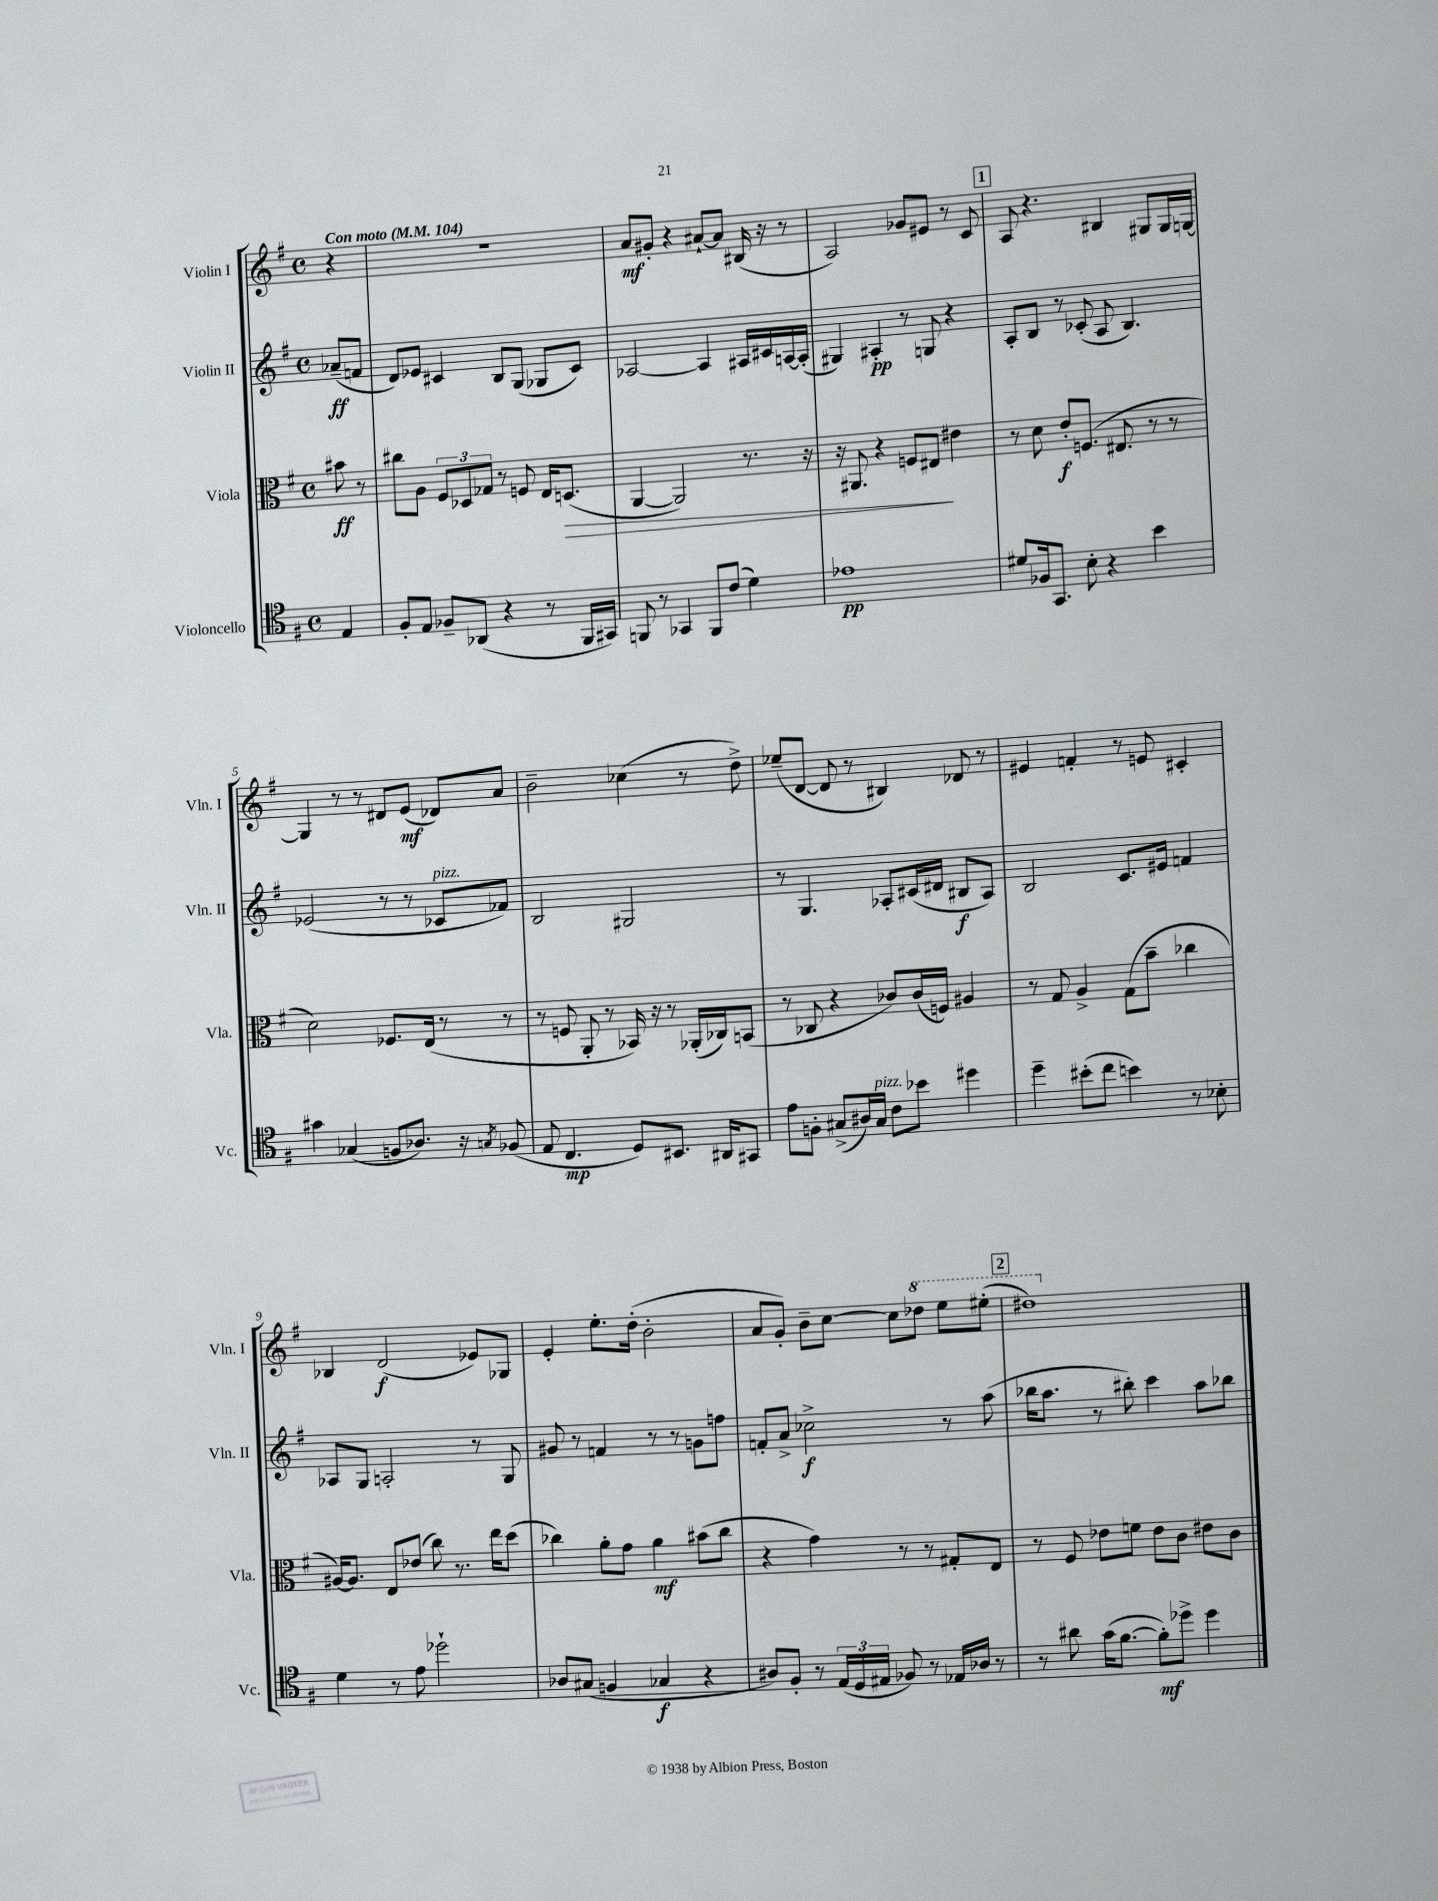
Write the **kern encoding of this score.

**kern	**dynam	**kern	**dynam	**kern	**dynam	**kern	**dynam
*part4	*part4	*part3	*part3	*part2	*part2	*part1	*part1
*staff4	*staff4	*staff3	*staff3	*staff2	*staff2	*staff1	*staff1
*I"Violoncello	*	*I"Viola	*	*I"Violin II	*	*I"Violin I	*
*I'Vc.	*	*I'Vla.	*	*I'Vln. II	*	*I'Vln. I	*
*clefC4	*	*clefC3	*	*clefG2	*	*clefG2	*
*k[f#]	*	*k[f#]	*	*k[f#]	*	*k[f#]	*
*M4/4	*	*M4/4	*	*M4/4	*	*M4/4	*
*met(c)	*	*met(c)	*	*met(c)	*	*met(c)	*
*MM104	*	*MM104	*	*MM104	*	*MM104	*
=	=	=	=	=	=	=	=
!	!	!	!	!	!	!LO:TX:a:B:t=Con moto	!
4E/	.	8b#X\	ff	(8a-X~/L	ff	4r	.
.	.	8r	.	8fn/J	.	.	.
=1	=1	=1	=1	=1	=1	=1	=1
8F#'/L	.	8cc#X\L	.	8d/L)	.	1r	.
8E/J	.	8A\J	.	8e-X/J	.	.	.
8F-X~/L	.	12F#/L	.	4c#X/	.	.	.
.	.	12D-X/	.	.	.	.	.
(8AA-X/J	.	.	.	.	.	.	.
.	.	12G-X/J	.	.	.	.	.
4r	.	8r	.	8B/L	.	.	.
.	.	8Fn/	.	(8G/J	.	.	.
8r	.	16E/KL	.	8G-X/L	.	.	.
!	!	!	!LO:HP:b	!	!	!	!
.	.	(8.Dn/J	>	.	.	.	.
16FF#/LL	.	.	.	8c#/J)	.	.	.
16GG#X/JJ)	.	.	.	.	.	.	.
=2	=2	=2	=2	=2	=2	=2	=2
8FFn/	.	[4AA/	.	[2A-X/	.	8a/L	mf
8r	.	.	.	.	.	8g#X'/J	.
4GG-X/	.	2AA/])	.	.	.	4r	.
8FF/L	.	.	.	4A-/]	.	[8a#X`/L	.
(8c/J	.	.	.	.	.	8a#/J]	.
4d\)	.	8.r	.	16A#X/LL	.	(16B#X/	.
.	.	.	.	16c#X/	.	16r	.
.	.	.	.	[16An/	.	8r	.
.	.	16r	.	(16A'/JJ]	.	.	.
=3	=3	=3	=3	=3	=3	=3	=3
1e-X	pp	16r	.	4G#X/)	.	2A/)	.
.	.	8.AA#X/	.	.	.	.	.
.	.	4r	.	4A#X'/	pp	.	.
.	.	8Fn/L	.	8r	.	8g-X/L	.
.	.	8E#X/J	.	8Gn/	.	8e#X/J	.
.	.	4e#X\	]	4r	.	8r	.
.	.	.	.	.	.	8c/	.
!!LO:REH:place=s1:t=1
=4	=4	=4	=4	=4	=4	=4	=4
8d#X/L	.	8r	.	8A'/L	.	8A/	.
16F-X/k	.	8d\	.	8B/J	.	4.r	.
8.GG/J	.	.	.	.	.	.	.
.	.	8e'/L	f	8r	.	.	.
8B'\	.	(8.Fn/J	.	(8c-X'/	.	.	.
4r	.	.	.	8A/	.	4B#X/	.
.	.	8.E#X/	.	.	.	.	.
.	.	.	.	4.B/)	.	.	.
4b\	.	8r	.	.	.	8G#X/L	.
.	.	8r	.	.	.	16G#/L	.
.	.	.	.	.	.	[16Gn/JJ	.
!!LO:LB:g=z
=5	=5	=5	=5	=5	=5	=5	=5
4g#X\	.	2d\)	.	(2e-X/	.	4G/]	.
(4G-X/	.	.	.	.	.	8r	.
.	.	.	.	.	.	8r	.
8Fn/L	.	8.F-X/L	.	8r	.	8d#X/L	.
8.A-X/J)	.	.	.	8r	.	(8e/J	mf
.	.	(16E/Jk	.	.	.	.	.
!	!	!	!	!LO:TX:a:i:t=pizz.	!	!	!
.	.	8r	.	8c-X/L	.	8d-X/L)	.
16r	.	.	.	.	.	.	.
8qGn/	.	.	.	.	.	.	.
(8F-X/	.	8r	.	8f-X/J)	.	8a/J	.
=6	=6	=6	=6	=6	=6	=6	=6
8E/	.	8r	.	2B/	.	2b~\	.
4.C/	mp	8Fn/	.	.	.	.	.
.	.	8AA'/	.	.	.	.	.
.	.	8r	.	.	.	.	.
8D/L)	.	16BB-X/)	.	2G#X/	.	(4cc-X\	.
.	.	16r	.	.	.	.	.
8.BB#X/J	.	8r	.	.	.	.	.
.	.	(16AA-X'/LL	.	.	.	8r	.
16AA#X/KL	.	16C-X/J)	.	.	.	.	.
8GG#X/J	.	(8BBn/J	.	.	.	8dd^\)	.
=7	=7	=7	=7	=7	=7	=7	=7
8e\L	.	8r	.	8r	.	(8ee-X~/L	.
8Fn'\J	.	8C-X/	.	4.G/	.	[8d/J	.
(8G#X^/L	.	4r	.	.	.	8d/]	.
16A#X/L)	.	.	.	.	.	8r	.
!LO:TX:a:i:t=pizz.	!	!	!	!	!	!	!
16G#/JJ	.	.	.	.	.	.	.
8c\L	.	8c-X/L)	.	8A-X'/L	.	4B#X/)	.
8b-X\J	.	(16c-/L	.	(16c#X/L	.	.	.
.	.	16Fn/JJ)	.	16d#X/JJ	.	.	.
4dd#X\	.	4A#X/	.	8B#X/L	f	8d-X/	.
.	.	.	.	8A-/J)	.	8r	.
=8	=8	=8	=8	=8	=8	=8	=8
4dd~\	.	8r	.	2B/	.	4e#X/	.
.	.	8G/	.	.	.	.	.
(8b#X'\L	.	4A^/	.	.	.	4fn'/	.
8cc\J	.	.	.	.	.	.	.
4bn\)	.	(8G\L	.	8.c/L	.	8r	.
.	.	8b~\J	.	.	.	8en/	.
.	.	.	.	16e#X/Jk	.	.	.
8r	.	4cc-X\	.	4fn/	.	4c#X'/	.
8B-X'\	.	.	.	.	.	.	.
!!LO:LB:g=z
=9	=9	=9	=9	=9	=9	=9	=9
4d\	.	[16A#X/KL)	.	8A-X/L	.	4B-X/	.
.	.	8.A#/J]	.	.	.	.	.
.	.	.	.	8G/J	.	.	.
8r	.	8E/L	.	2An'/	.	(2d/	f
8e\	.	(8e-X/J	.	.	.	.	.
2dd-X`\	.	8cc\)	.	.	.	.	.
.	.	8.r	.	.	.	.	.
.	.	.	.	8r	.	8e-X/L)	.
.	.	16ee\KL	.	.	.	.	.
.	.	(8dd\J	.	8G/	.	8G-X/J	.
=10	=10	=10	=10	=10	=10	=10	=10
8A-X/L	.	4cc-X\)	.	8g#X/	.	4e'/	.
(8G#X/J	.	.	.	8r	.	.	.
4Fn/	.	8a'\L	.	4fn/	.	8.ee'\L	.
.	.	8g\J	.	.	.	.	.
.	.	.	.	.	.	(16dd'\Jk	.
4G-X/	f	4a\	mf	8r	.	2b'\	.
.	.	.	.	8r	.	.	.
4r	.	(8b#X\L	.	8gn\L	.	.	.
.	.	8cc-\J	.	8ffn\J	.	.	.
=11	=11	=11	=11	=11	=11	=11	=11
8A#X/L)	.	4r	.	8fn'/L	.	8a/L	.
8F#'/J	.	.	.	8a^/J	.	8g'/J)	.
8r	.	4g\)	.	2cc-X^\	f	8b~\L	.
(24E/LL	.	.	.	.	.	[8cc\J	.
24D/	.	.	.	.	.	.	.
24E#X/JJ	.	.	.	.	.	.	.
8F-X/)	.	8r	.	.	.	8cc\L]	.
*	*	*	*	*	*	*8va	*
8r	.	8r	.	.	.	8ddd-X\J	.
16E-X/LL	.	8G#X'/L	.	8r	.	8eee\L	.
16A-X/JJ	.	.	.	.	.	.	.
8r	.	8E/J	.	(8aa\	.	(8eee#X'\J	.
!!LO:REH:place=s1:t=2
=12	=12	=12	=12	=12	=12	=12	=12
8r	.	8r	.	16bb-X\KL	.	1ddd#X)	.
.	.	.	.	8.aa\J	.	.	.
8a#X\	.	8F#/	.	.	.	.	.
(16g\KL	.	8e-X\L	.	8r	.	.	.
[8.f#\J	.	.	.	.	.	.	.
.	.	8fn\J	.	8bb#X'\)	.	.	.
8f#'\L])	mf	8e-\L	.	4ccc\	.	.	.
8dd-X^\J	.	8c\J	.	.	.	.	.
4dd-\	.	8e#X\L	.	8aa\L	.	.	.
.	.	8c\J	.	8bb-X\J	.	.	.
*	*	*	*	*	*	*X8va	*
==	==	==	==	==	==	==	==
*-	*-	*-	*-	*-	*-	*-	*-
